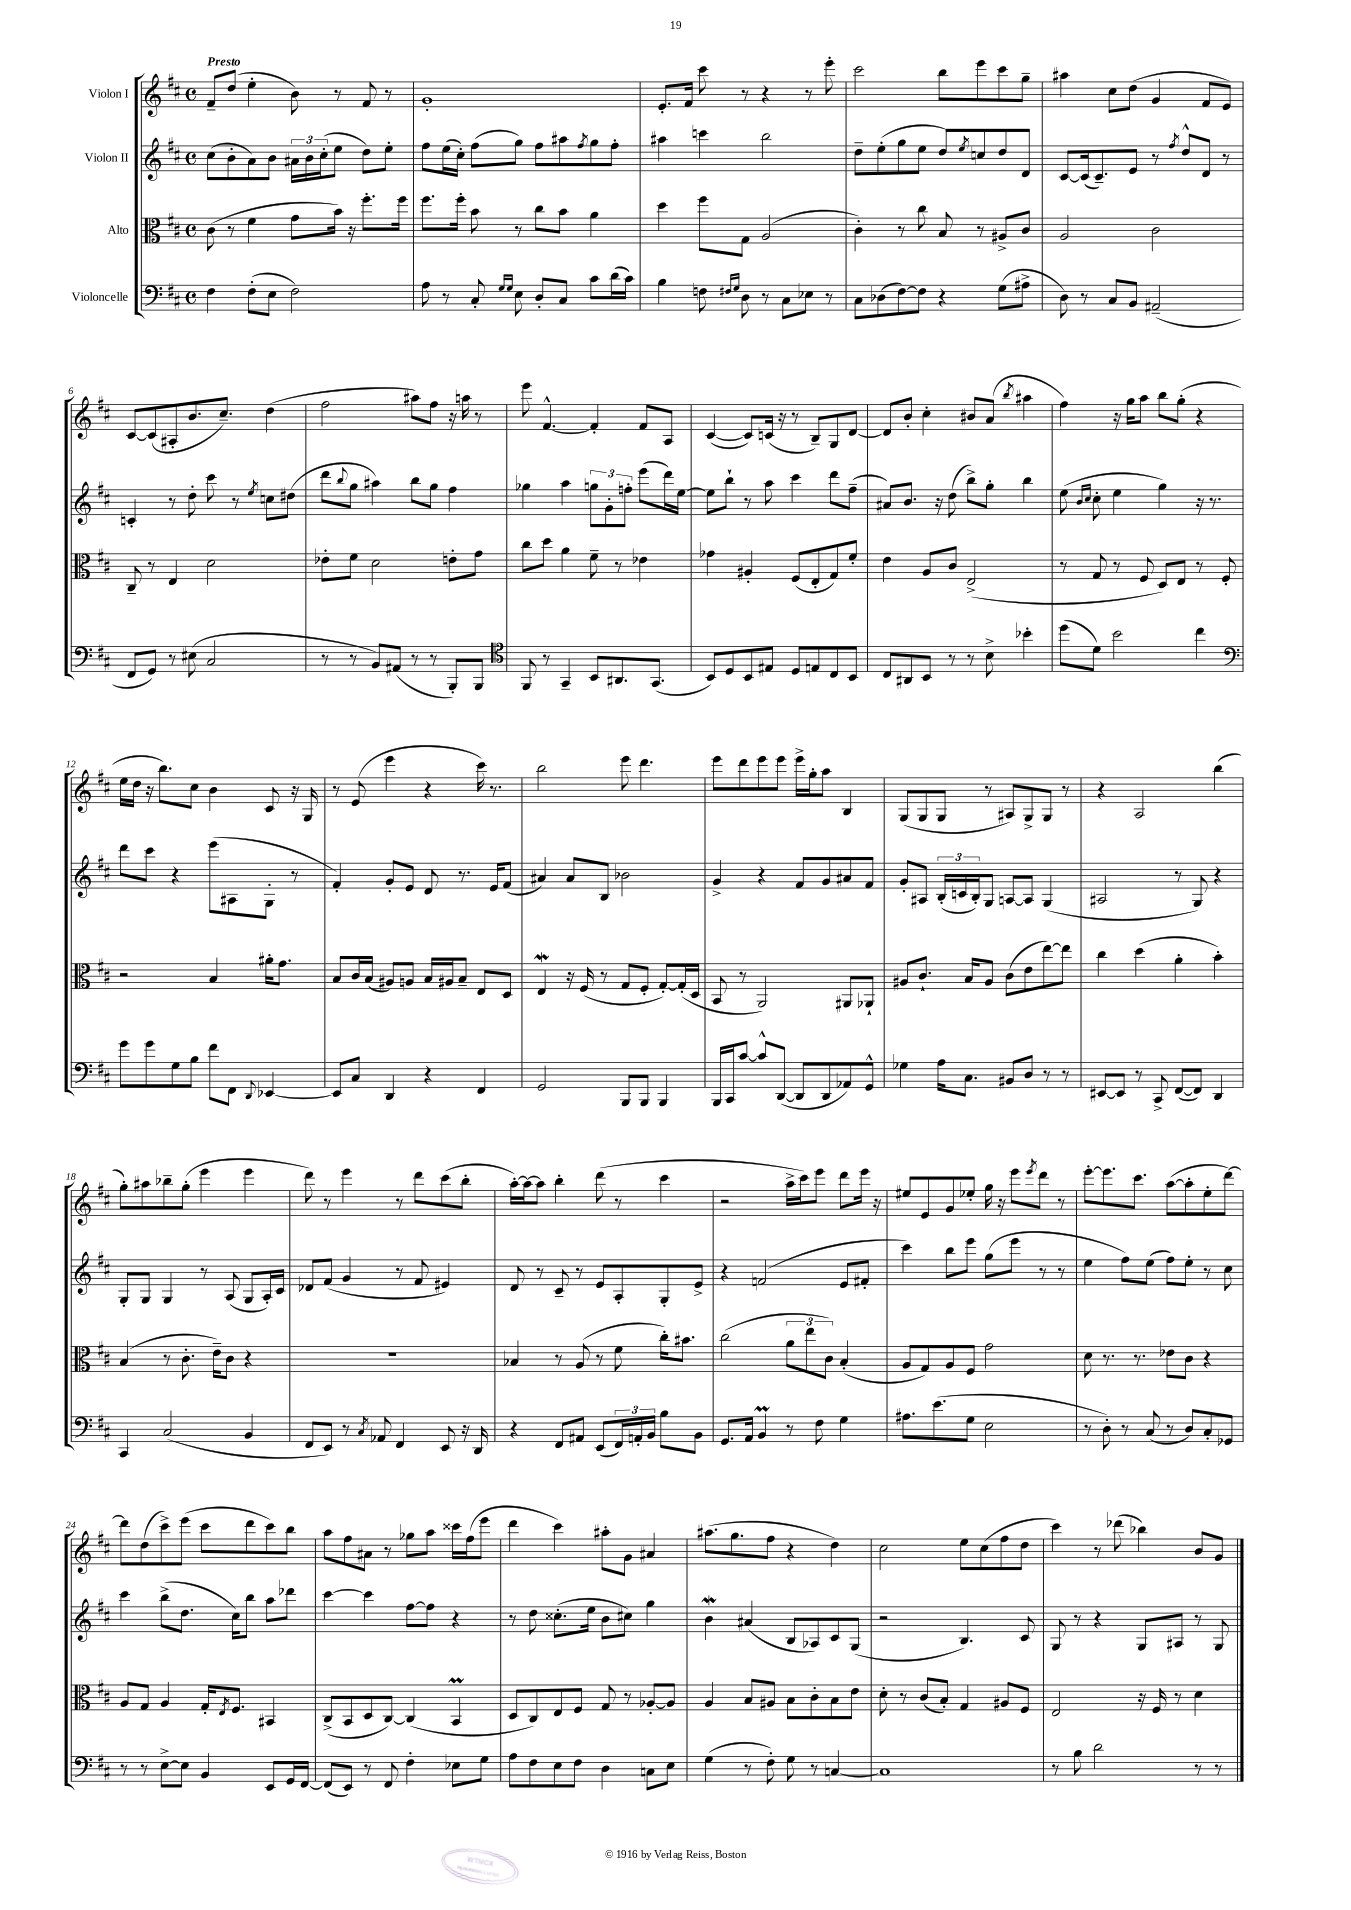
<<
\new StaffGroup <<
\new Staff = "s0" \with { instrumentName = "Violon I" } {
    \clef treble \key d \major \defaultTimeSignature \time 4/4 \tempo "Presto"
    fis'8-- d''8( e''4-. b'8) r8 fis'8 r8 |
    g'1-. |
    e'8.-. fis'16 cis'''8 r8 r4 r8 e'''8-. |
    cis'''2 b''8 e'''8 cis'''8 g''8-- |
    ais''4 cis''8 d''8( g'4 fis'8 e'8) |
    cis'8~ cis'8( ais8-. b'8. cis''8.--) d''4( |
    fis''2 ais''8) fis''8 r16 a''16 r8 |
    e'''8 fis'4.~-^ fis'4-. fis'8 a8 |
    cis'4~( cis'8) c'16( r16 r8 b8--) g8 d'8~ |
    d'8 b'8-. cis''4-. bis'8 a'8( \acciaccatura { b''8 } ais''4 |
    fis''4) r16 g''16 a''8 b''8 g''8-.( r4 |
    e''16 d''16 r16 b''8.) cis''8 b'4 cis'8 r16 g16 |
    r8 e'8( e'''4 r4 cis'''16) r8. |
    b''2 e'''8 d'''4. |
    e'''8 d'''8 e'''8 e'''8 e'''16-> g''16-. a''8 b4 |
    g8( g8 g8 r8 ais8) g8-> g8 r8 |
    r4 a2 b''4( |
    g''8-.) ais''8 bes''8-- g''8-.( e'''4 e'''4 |
    d'''8) r8 e'''4 r8 d'''8 cis'''8( b''8-. |
    a''16~-.) a''16~ a''8 b''4-. d'''8( r8 cis'''4 |
    r2 a''16-> cis'''16) e'''8 d'''8 e'''16 r16 |
    eis''8 e'8 g'8 ees''8-. g''16 r16 e'''8 \acciaccatura { e'''8 } d'''8 r8 |
    e'''8~-. e'''8. cis'''8. a''8~( a''8-. e''8-. d'''8~) |
    d'''8 d''8( cis'''8->) e'''8( cis'''8 d'''8 cis'''8) b''8 |
    a''8 fis''8 ais'8 r8 ges''8 a''8 cisis'''16 fis''16( e'''8 |
    d'''4 cis'''4) ais''8-. g'8 ais'4 |
    ais''8.( g''8. fis''8 r4 d''4) |
    cis''2 e''8 cis''8( fis''8 d''8 |
    cis'''4) r8 des'''8( bes''4) b'8 g'8 \bar "|." |
}
\new Staff = "s1" \with { instrumentName = "Violon II" } {
    \clef treble \key d \major \defaultTimeSignature \time 4/4
    cis''8( b'8-. a'8) b'8 \tuplet 3/2 { ais'16 b'16 cis''16-.( } e''8 d''8) e''8-. |
    fis''8 e''16( cis''16-.) fis''8( g''8) fis''8 ais''8 \acciaccatura { fis''8 } g''8 fis''8-. |
    ais''4 c'''4 b''2 |
    d''8-- e''8-.( g''8 e''8 d''8) \acciaccatura { e''8 } c''8 d''8 d'8 |
    cis'8~ cis'16( cis'8.--) e'8 r8 \acciaccatura { fis''8 } d''8-^ d'8 r8 |
    c'4-. r8 d''8-. cis'''8 r8 \acciaccatura { e''8 } c''8 dis''8( |
    d'''8 \appoggiatura { b''8 } g''8 ais''4) b''8 g''8 fis''4 |
    ges''4 a''4 \tuplet 3/2 { g''8 g'8-. f''8-. } e'''8( d'''16) e''16~ |
    e''8 b''8-! r8 a''8 cis'''4 d'''8 fis''8--( |
    ais'8) b'8. r16 d''8( b''8->) g''8-. b''4 |
    e''8( \grace { b'16 cis''16 } cis''8-. e''4 g''4) r16 r8. |
    d'''8 cis'''8 r4 e'''8( ais8 g8-. r8 |
    fis'4-.) g'8-. e'8 d'8 r8. e'16 fis'8( |
    ais'4) ais'8 b8 bes'2 |
    g'4-> r4 fis'8 g'8 ais'8 fis'8 |
    g'8-. ais8 \tuplet 3/2 { b16-.( c'16 b16-.) } g8 a8~ a8 g4( |
    ais2 r8 g8) r4 |
    g8-. g8 g4 r8 a8( g8 a16-.) cis'16 |
    des'8 fis'8( g'4 r8 fis'8 eis'4) |
    d'8 r8 cis'8-- r8 e'8 a8-. g8-. e'8-> |
    r4 f'2( e'8 fis'8-. |
    cis'''4) b''8 e'''8 g''8( e'''8 r8 r8 |
    e''4 fis''8) e''8( fis''8) e''8-. r8 cis''8 |
    cis'''4 b''8->( d''8. cis''16) b''8 a''8 des'''8 |
    cis'''4~ cis'''4 fis''8~ fis''8 r4 |
    r8 d''8 cisis''8.-.( e''16 b'8 cis''8) g''4 |
    b'4\mordent ais'4( b8 aes8) cis'8 g8( |
    r2 b4.) cis'8 |
    g8 r8 r4 g8 ais8 r8 g8 \bar "|." |
}
\new Staff = "s2" \with { instrumentName = "Alto" } {
    \clef alto \key d \major \defaultTimeSignature \time 4/4
    cis'8( r8 fis'4 g'8 b'16) r16 fis''8.-. fis''16 |
    fis''8. fis''16-. b'8 r8 cis''8 b'8 a'4 |
    d''4 fis''8 g8 a2( |
    cis'4-.) r8 cis''8 b8 r8 ais8-> cis'8 |
    a2 cis'2 |
    cis8-- r8 e4 d'2 |
    ees'8-. fis'8 d'2 e'8-. g'8 |
    cis''8 d''8 a'4 fis'8-- r8 ees'4 |
    ges'4 ais4-. fis8( e8-. g8) fis'8-. |
    e'4 a8 cis'8 e2->( |
    r8 g8 r8 fis8 d8) e8 r8 fis8-. |
    r2 b4 ais'16-. g'8. |
    b8 cis'16 b16( ais8) a8 b16 ais16 b8-- e8 d8 |
    e4\mordent r16 fis16( r8 g8 fis8-. g8~-.) g16-.( d16 |
    b,8 r8 a,2) ais,8 aes,8-! |
    ais8 cis'8.-! b16 ais8 cis'8( e'8 e''8~) e''8 |
    cis''4 d''4( a'4-. b'4-.) |
    b4( r8 cis'8.-. e'16--) cis'8 r4 |
    R1 |
    bes4 r8 a8( r8 fis'8 cis''16-.) bis'8. |
    cis''2( \tuplet 3/2 { a'8 e''8 cis'8) } b4-.( |
    a8 g8) a8 fis8 g'2 |
    d'8 r8. r8. ees'8 cis'8 r4 |
    a8 g8 a4 g16-. \acciaccatura { e8 } fis8. bis,4 |
    cis8->( b,8 d8 cis8~) cis4( b,4\prall |
    d8 cis8) e8 fis8 g8 r8 aes8~-. aes8 |
    a4 b8 ais8 b8 cis'8-. b8 e'8 |
    d'8-. r8 cis'8( b8-.) g4 ais8 fis8 |
    e2 r16 fis16 r8 d'4 \bar "|." |
}
\new Staff = "s3" \with { instrumentName = "Violoncelle" } {
    \clef bass \key d \major \defaultTimeSignature \time 4/4
    fis4 fis8-.( e8 fis2) |
    a8 r8 cis8-. \grace { g16 g16 } e8 d8-. cis8 cis'8 d'16( cis'16) |
    b4 f8 \grace { fis16 g16 } d8 r8 cis8 ees8 r8 |
    cis8 des8( fis8~) fis8 r4 g8( ais8-> |
    d8) r8 cis8 b,8 ais,2--( |
    fis,8 g,8) r8 eis8( cis2 |
    r8 r8 b,8) ais,8( r8 r8 b,,8-.) b,,8 |
    \clef tenor fis,8 r8 g,4-- b,8 ais,8. g,8.( |
    b,8) d8 b,8 eis8 d8 e8 cis8 b,8 |
    cis8 ais,8 b,8 r8 r8 b8-> bes'4-. |
    d''8( d'8) b'2 cis''4 |
    \clef bass g'8 g'8 g8 b8 fis'8 fis,8 \appoggiatura { d,8 } ees,4~ |
    ees,8 cis8 d,4 r4 fis,4 |
    g,2 b,,8 b,,8 b,,4 |
    b,,16 cis,16 cis'8~ cis'8-^ d,8~( d,8 d,8 aes,8) g,8-^ |
    ges4 a16 cis8. bis,8 d8 r8 r8 |
    eis,8~ eis,8 r8 cis,8-> fis,8~( fis,8) d,4 |
    cis,4 cis2( b,4 |
    fis,8 e,8) r8 \acciaccatura { cis8 } aes,8 fis,4 e,8 r16 d,16 |
    r4 fis,8 ais,8 e,8( \tuplet 3/2 { fis,16) a,16-. b,16 } b8 b,8 |
    g,8. a,16 b,4\prall r8 fis8 g4 |
    ais8. e'8.( g8 e2 |
    r8 d8-.) r8 cis8( r8 d8) cis8-. ges,8 |
    r8 r8 e8~-> e8 b,4 e,8 g,16 fis,16~ |
    fis,8( e,8) r8 fis,8 fis4-. ees8 g8 |
    a8 fis8 e8 fis8 d4 c8 e8 |
    g4( r8 fis8-.) g8 r8 c4~ |
    c1 |
    r8 b8 d'2 r8 r8 \bar "|." |
}
>>
>>
